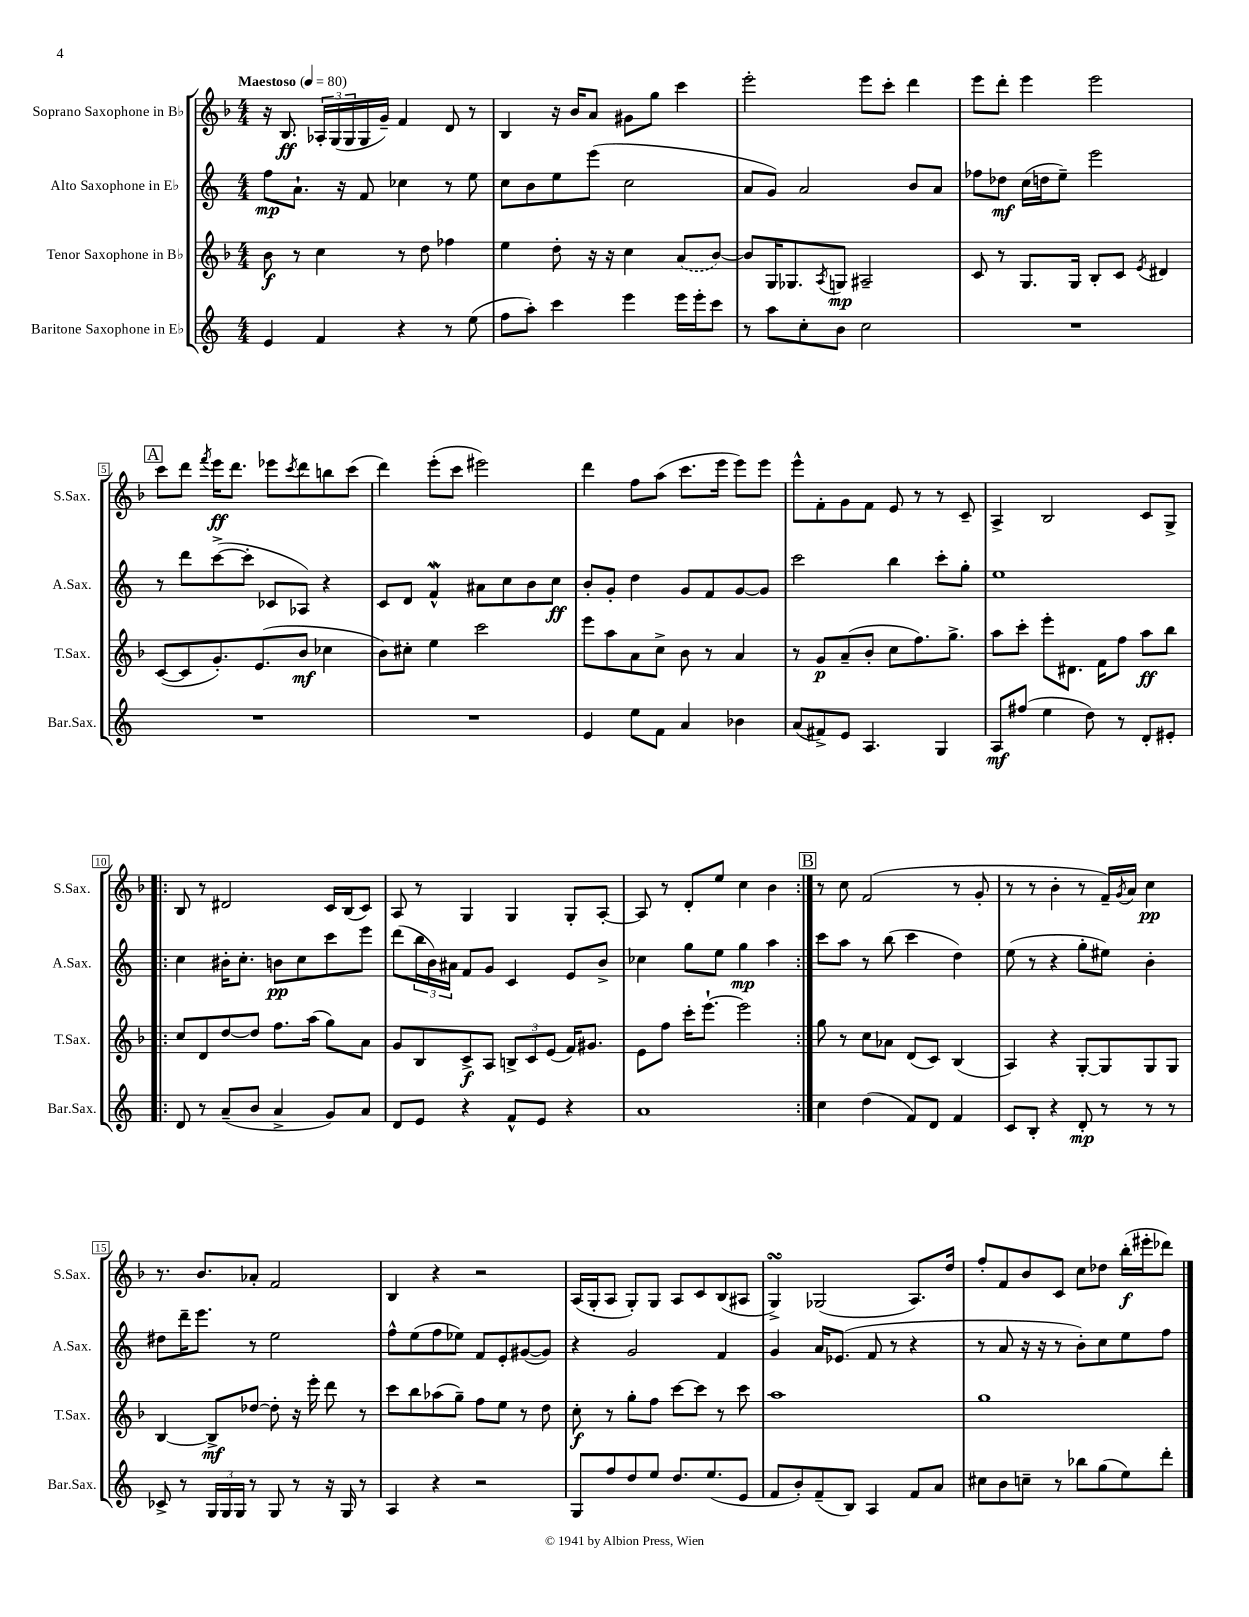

**kern	**kern	**kern	**kern
*staff4	*staff3	*staff2	*staff1
*clefG2	*clefG2	*clefG2	*clefG2
*k[]	*k[b-]	*k[]	*k[b-]
*M4/4	*M4/4	*M4/4	*M4/4
*MM80	*MM80	*MM80	*MM80
4e	8b-	8ff	16r
.	.	.	8.B-
.	8r	8.a`	.
4f	4cc	.	24A-'
.	.	.	(24G
.	.	16r	.
.	.	.	24G
.	.	8f	16G
.	.	.	16g~)
4r	8r	4cc-	4f
.	8dd	.	.
8r	4ff-	8r	8d
(8ee	.	8ee	8r
=	=	=	=
8ff	4ee	8cc	4B-
8aa')	.	8b	.
4ccc	8dd'	8ee	16r
.	.	.	16b-
.	16r	(8eee	8a
.	16r	.	.
4eee	4cc	2cc	8g#
.	.	.	8gg
16eee	(8a	.	4ccc
16eee'	.	.	.
8ccc	[8b-)	.	.
=	=	=	=
8r	8b-]	8a	2eee'
8aa	16G	8g)	.
.	8.G-	.	.
8cc'	.	2a	.
.	8qA	.	.
8b	8G	.	.
2cc	2A#~	.	8eee
.	.	.	8ccc'
.	.	8b	4ddd
.	.	8a	.
=	=	=	=
1r	8c	8ff-	8eee
.	8r	8dd-	8ddd'
.	8.G	(16cc	4eee
.	.	16dd	.
.	.	8ee~)	.
.	16G	.	.
.	8B-'	2eee	2eee
.	8c	.	.
.	8qe	.	.
.	4d#	.	.
=	=	=	=
1r	([8c	8r	8ccc
.	8c]	8ddd	8ddd
.	.	.	8qfff
.	8.g')	([8ccc^	16eee
.	.	.	8.ddd
.	.	8ccc']	.
.	(8.e	.	.
.	.	8c-	8eee-
.	.	.	8qccc
.	8b-	8A-)	8ddd
.	4cc-	4r	8bb
.	.	.	(8ccc
=	=	=	=
1r	8b-)	8c	4ddd)
.	8cc#'	8d	.
.	4ee	4f^^	(8eee'
.	.	.	8ccc
.	2ccc	8a#	2eee#)
.	.	8cc	.
.	.	8b	.
.	.	8cc	.
=	=	=	=
4e	8eee	8b'	4ddd
.	8aa	8g'	.
8ee	8a	4dd	8ff
8f	8cc^	.	(8aa
4a	8b-	8g	8.ccc
.	8r	8f	.
.	.	.	16eee
4b-	4a	[8g	8eee)
.	.	8g]	8eee
=	=	=	=
(8a	8r	2ccc	8eee^^
8f#^)	8g	.	8f'
8e	(8a~	.	8g
4.A	8b-'	.	8f
.	8cc	4bb	8e
.	8.ff)	.	8r
4G	.	8ccc'	8r
.	8.gg^	.	.
.	.	8gg'	8c~
=	=	=	=
8A	8aa	1ee	4A^
(8ff#	8ccc'	.	.
4ee	8eee'	.	2B-
.	8.d#	.	.
8dd)	.	.	.
.	16f	.	.
8r	8ff	.	.
8d'	8aa	.	8c
8e#'	8bb-	.	8G^
=!|:	=!|:	=!|:	=!|:
8d	8cc	4cc	8B-
8r	8d	.	8r
(8a~	[8dd	16b#'	2d#
.	.	8.cc'	.
8b	8dd]	.	.
4a^	8.ff	8b	.
.	.	8cc	.
.	(16aa	.	.
8g)	8gg)	8ccc	16c
.	.	.	(16B-
8a	8a	8eee	8c)
=	=	=	=
8d	8g	(8ddd	8A
8e	8B-	24bb	8r
.	.	24b)	.
.	.	24a#	.
4r	8c^	8f	4G
.	8A	8g	.
8f^^	12B^	4c	4G
.	12c	.	.
8e	.	.	.
.	(12e	.	.
4r	16f)	8e	8G'
.	8.g#	.	.
.	.	8b^	[8A'
=	=	=	=
1a	8e	4cc-	8A]
.	8ff	.	8r
.	16ccc'	8gg	8d'
.	[8.eee`	.	.
.	.	8ee	8ee
.	2eee]	4gg	4cc
.	.	4aa	4b-
=:|!	=:|!	=:|!	=:|!
4cc	8gg	8ccc	8r
.	8r	8aa	8cc
(4dd	8cc	8r	(2f
.	8a-	(8bb	.
8f)	(8d	4ccc	.
8d	8c)	.	.
4f	(4B-	4dd)	8r
.	.	.	8g'
=	=	=	=
8c	4A)	(8ee	8r
8B'	.	8r	8r
4r	4r	4r	4b-'
8d'	[8G'	8gg'	8r
8r	8G]	8ee#)	16f~)
.	.	.	8qg
.	.	.	16a
8r	8G	4b'	4cc
8r	8G	.	.
=	=	=	=
8c-^	[4B-	8dd#	8.r
8r	.	16ddd~	.
.	.	8.eee	8.b-
24G	8B-^]	.	.
24G	.	.	.
24G	.	.	.
8r	[8dd-	8r	8a-'
8G	8dd-']	2ee	2f
8r	16r	.	.
.	16eee'	.	.
16r	8ddd	.	.
16G	.	.	.
8r	8r	.	.
=	=	=	=
4A	8ccc	8ff^^	4B-
.	8bb-	(8ee	.
4r	(8aa-	8ff	4r
.	8gg~)	8ee-)	.
2r	8ff	8f	2r
.	8ee	8e'	.
.	8r	([8g#	.
.	8dd	8g#])	.
=	=	=	=
8G	8cc'	4r	(16A
.	.	.	16G'
8ff	8r	.	8A
8dd	8gg'	2g	8G')
8ee	8ff	.	8G
8.dd	[8ccc	.	8A
.	8ccc]	.	8c
(8.ee	.	.	.
.	8r	4f	(8B-
8e	8ccc	.	8A#
=	=	=	=
8f	1aa	4g	4G^)
8b')	.	.	.
(8f~	.	16a	(2G-
.	.	(8.e-	.
8B)	.	.	.
4A	.	8f	.
.	.	8r	.
8f	.	4r	8.A)
8a	.	.	.
.	.	.	16dd
=	=	=	=
8cc#	1gg	8r	8ff'
8b	.	8a	8f
8cc~	.	16r	8b-
.	.	16r	.
8r	.	8r	8c
8bb-	.	8b')	8cc
(8gg	.	8cc	8dd-
8ee)	.	8ee	(16bb-'
.	.	.	16eee#'
8ddd'	.	8ff	8ddd-)
==	==	==	==
*-	*-	*-	*-
